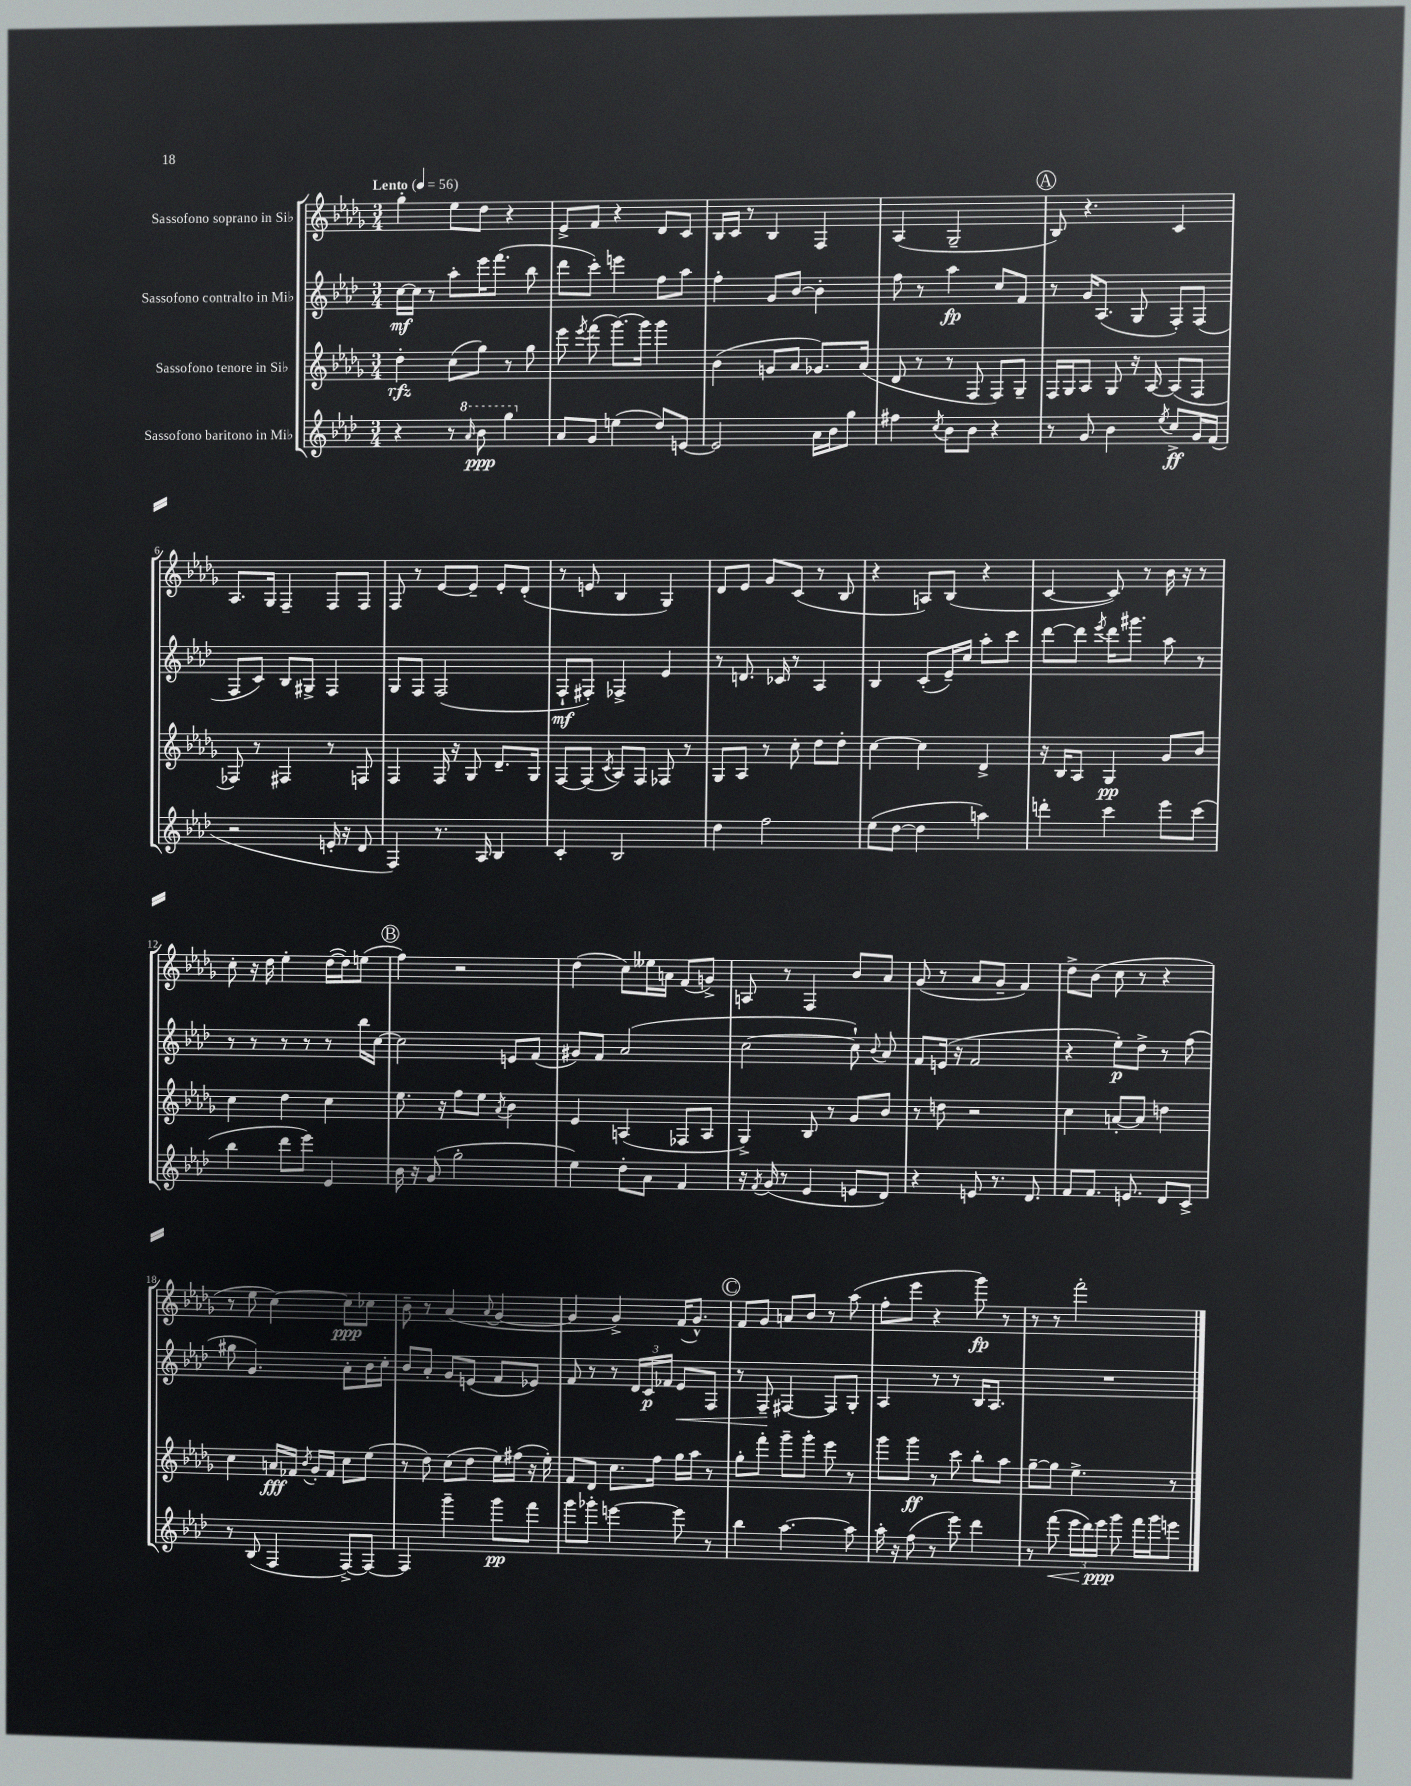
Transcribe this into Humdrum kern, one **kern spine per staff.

**kern	**kern	**kern	**kern
*staff4	*staff3	*staff2	*staff1
*clefG2	*clefG2	*clefG2	*clefG2
*k[b-e-a-d-]	*k[b-e-a-d-g-]	*k[b-e-a-d-]	*k[b-e-a-d-g-]
*M3/4	*M3/4	*M3/4	*M3/4
*MM56	*MM56	*MM56	*MM56
4r	4dd-'\	[16cc\LL	4gg-'\
.	.	16cc\]JJ	.
.	.	8r	.
8r	(8cc\L	8aa-'\L	8ee-\L
16qqaa-/	.	.	.
8bb-\	8gg-\J)	16eee-\K	8dd-\J
.	.	(8.fff\J	.
4ggg\	8r	.	4r
.	8gg-\	8bb-\	.
=	=	=	=
8a-/L	8eee-\	8ddd-\L	8e-^/L
.	8qeee-/	.	.
8g/J	(8fff\	8ccc'\J)	8f/J
(4ee\	[8.ggg-\L)	4eee\	4r
.	16ggg-\]Jk	.	.
8dd-/L)	4ggg-\	8ff\L	8d-/L
[8e/J	.	8aa-\J	8c/J
=	=	=	=
2e/]	(4b-\	4ff'\	16B-/LL
.	.	.	16c/JJ
.	.	.	8r
.	8g/L	8g/L	4B-/
.	8a-/J	[8b-/J	.
16a-\LL	8.g-/L)	4b-'\]	4F/
16b-\J	.	.	.
8gg\J	.	.	.
.	(16a-/Jk	.	.
=	=	=	=
4ff#\	8d-/	8ff\	(4A-/
.	8r	8r	.
8qcc/	.	.	.
8b-\L	8r	4aa-\	2G-~/
8b-\J	8F/	.	.
4r	8F/L)	8cc/L	.
.	8G-~/J	8f/J	.
=	=	=	=
8r	16F/LL	8r	8B-/)
.	16G-/J	.	.
8g/	8A-/J	16g/LK	4.r
.	.	(8.A-/J	.
4b-\	8G-/	.	.
.	16r	8G/	.
.	[16A-/	.	.
8qee-/	.	.	.
8cc^/L	(8A-/]L	8F'/L)	4c/
16g/L	8F/J	(8F/J	.
(16f/JJ	.	.	.
=	=	=	=
2r	8F-/)	8F/L	8.A-/L
.	8r	8c/J)	.
.	.	.	16G-/Jk
.	4F#/	8B-/L	4F~/
.	.	8G#^/J	.
16e'/	8r	4F/	8F/L
16r	.	.	.
8d-/	8F/	.	8F/J
=	=	=	=
4F/)	4F/	8G/L	8F/
.	.	8F/J	8r
8.r	16F/	(2F/	[8e-/L
.	16r	.	.
.	8G-/	.	8e-~/]J
16A-/	.	.	.
4B-/	8.d-~/L	.	8e-'/L
.	.	.	(8d-'/J
.	16G-/Jk	.	.
=	=	=	=
4c'/	[8F/L	8F`/L	8r
.	(8F/]J	8F#'/J)	8e/
.	8qc/	.	.
2B-/	8A-/L)	4F-^/	4B-/
.	8F/J	.	.
.	8F-/	4e-/	4G-/)
.	8r	.	.
=	=	=	=
4dd-\	8G-/L	8r	8d-/L
.	8A-/J	8.d/	8e-/J
2ff\	8r	.	8g-/L
.	.	16c-/	.
.	8cc'\	8r	(8c/J
.	8dd-\L	4A-/	8r
.	8dd-'\J	.	8B-/
=	=	=	=
(8ee-\L	[4cc\	4B-/	4r
[8dd-\J	.	.	.
4dd-\]	4cc\]	(8c'/L	8A/L)
.	.	16e-~/L)	(8B-/J
.	.	16cc/JJ	.
4aa\)	4d-^/	8aa-'\L	4r
.	.	8ccc\J	.
=	=	=	=
4ddd'\	16r	[8ddd-\L	[4c/
.	16B-/LK	.	.
.	8A-/J	8ddd-\]J	.
.	.	8qeee-/	.
4ccc\	4G-/	16ddd-\LK	8c/])
.	.	8.ggg#\J	.
.	.	.	8r
8eee-\L	8g-/L	8aa-\	16b-\
.	.	.	16r
(8ccc\J	8b-/J	8r	8r
=	=	=	=
4bb-\	4cc\	8r	8cc'\
.	.	8r	16r
.	.	.	16dd-\
8ddd-\L	4dd-\	8r	4ee-'\
8eee-\J)	.	8r	.
4e-/	4cc\	8r	([16dd-\LL
.	.	.	16dd-\]J)
.	.	16bb-\LL	(8ee\J
.	.	[16cc\JJ	.
=	=	=	=
16b-\	8.ee-\	2cc\]	4ff\)
16r	.	.	.
(8g/	.	.	.
.	16r	.	.
2gg'\	8ff\L	.	2r
.	8ee-\J	.	.
.	8qa-/	.	.
.	4b-\	8e/L	.
.	.	(8f/J	.
=	=	=	=
4ee-\)	4e-/	8g#/L)	(4dd-\
.	.	8f/J	.
8dd-'\L	(4A/	(2a-/	8cc\L)
8a-\J	.	.	16ee--\L
.	.	.	16a\JJ
4f/	8F-/L	.	(8f/L
.	8A/J	.	8g^/J)
=	=	=	=
16r	4G-^/)	[2cc\	8A/
8qf/	.	.	.
(16g/	.	.	.
8r	.	.	8r
4e-/	8B-/	.	4F/
.	8r	.	.
8e/L	8g-/L	8cc`\])	8b-/L
.	.	8qqb-/	.
8d-/J)	8b-/J	8a-/	8a-/J
=	=	=	=
4r	8r	8f/L	(8g-/
.	8dd\	(16e/Jk	8r
.	.	16r	.
8e/	2r	2f/	8a-/L
8.r	.	.	8g-~/J
.	.	.	4f/)
8.d-/	.	.	.
=	=	=	=
8f/L	4cc\	4r	8dd-^\L
8.f/J	.	.	(8b-\J
.	[8a'/L	8ee-'\L)	8cc\
8.e/	.	.	.
.	8a/]J	8dd-^\J	8r
8d-/L	4dd\	8r	4r
8c^/J	.	(8ff\	.
=	=	=	=
8r	4cc\	8gg#\	8r
(8B-/	.	4.g/)	8ee-\
4F/	16a/LL	.	[4cc\)
.	16f-/JJ	.	.
.	8qb-/	.	.
.	16g-'/LL	.	.
.	16f-/JJ	.	.
[8F^/L)	8cc\L	8a-'\L	8cc\]L
8F/_J	(8ee-\J	16b-\L	8cc-\J
.	.	16cc'\JJ	.
=	=	=	=
4F/]	8r	8b-/L	8b-~\
.	8dd-\)	8a-'/J	8r
4ggg~\	(8cc\L	8g/L	(4a-/
.	8dd-\J	(8e/J	.
.	.	.	8qqa-/
8ggg\L	16ee-\LL)	8f/L	[4g-/
.	(16ff#\JJ	.	.
8fff\J	16r	8e-/J)	.
.	16ee-'\)	.	.
=	=	=	=
8ggg\L	8f/L	8f/	4g-/]
8ggg-'\J	8d-/J	8r	.
[4eee\	8.cc\L	8r	4g-^/)
.	.	24d-/LL	.
.	.	24c/	.
.	16ff\Jk	.	.
.	.	24f-/JJ	.
8eee\]	16gg-\LL	8e-/L	(16f/LK
.	16aa-\JJ	.	8.g-^^/J)
8r	8r	8F/J	.
=	=	=	=
4bb-\	8gg-'\L	8r	8f/L
.	8fff'\J	8F~/	8g-/J
[4.aa-\	8ggg-~\L	[4F#/	8a/L
.	8ggg-'\J	.	8b-/J
.	8eee-\	8F#/]L	8r
8aa-\]	8r	8G'/J	(8aa-\
=	=	=	=
16aa-'\	8ggg-\L	4A-/	8ff'\L
16r	.	.	.
(8ff\	8ggg-\J	.	8eee-\J
8r	8r	8r	4r
8eee-\)	8ccc\	8r	.
4ddd-\	8bb-'\L	16B-/LK	8ggg-\)
.	.	8.A-/J	.
.	8aa-\J	.	8r
=	=	=	=
8r	[8gg-~\L	2.r	8r
(8fff\	8gg-\]J	.	8r
24eee-\LL	4.ee-^\	.	2fff'\
24ddd-\)	.	.	.
24eee-\JJ	.	.	.
8ggg\	.	.	.
16fff\LL	.	.	.
16ggg\J	.	.	.
8eee\J	8r	.	.
==	==	==	==
*-	*-	*-	*-
